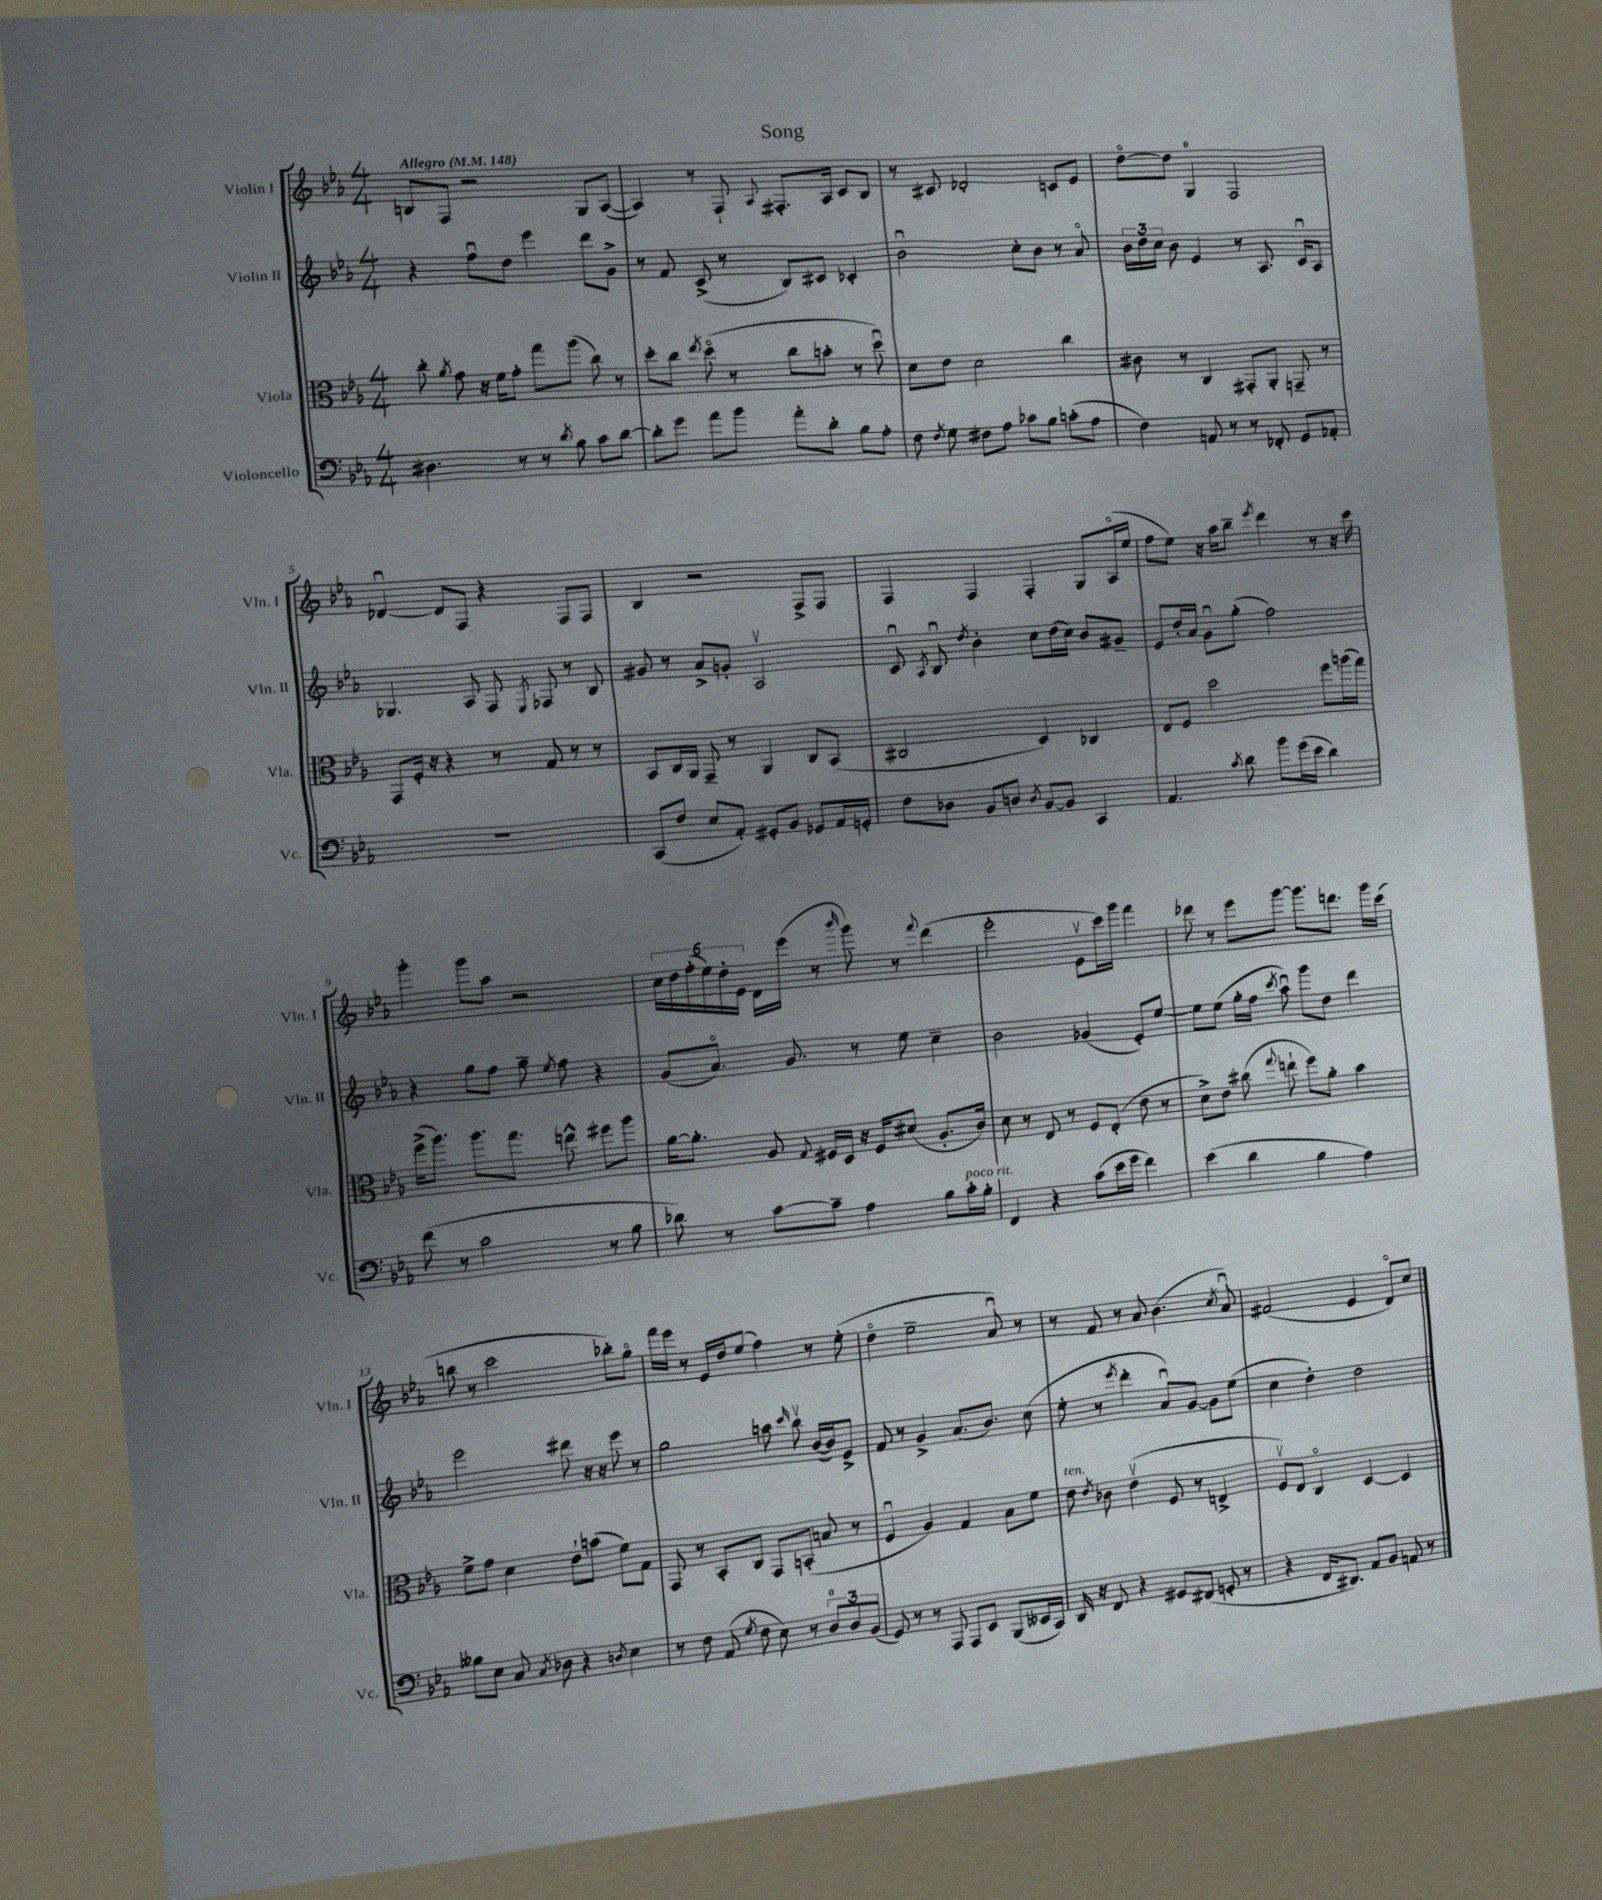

**kern	**kern	**kern	**kern
*part4	*part3	*part2	*part1
*staff4	*staff3	*staff2	*staff1
*I"Violoncello	*I"Viola	*I"Violin II	*I"Violin I
*I'Vc.	*I'Vla.	*I'Vln. II	*I'Vln. I
*clefF4	*clefC3	*clefG2	*clefG2
*k[b-e-a-]	*k[b-e-a-]	*k[b-e-a-]	*k[b-e-a-]
*M4/4	*M4/4	*M4/4	*M4/4
*MM148	*MM148	*MM148	*MM148
=1	=1	=1	=1
!	!	!	!LO:TX:a:B:t=Allegro
4.D#X\	8cc'\	4r	8Bn/L
.	8qa-/	.	.
.	8g\	.	8F/J
.	16r	8ffu\L	2r
.	16f\KL	.	.
8r	8g'\J	8dd\J	.
8r	8gg\L	4eee-\	.
8qd/	.	.	.
8B-\	(8aa-\J	.	.
8c\L	8cc\)	8ddd\L	8G/L
[8d\J	8r	8g^\J	([8A-/J
=2	=2	=2	=2
8d'\L]	8dd'\L	8r	4A-/])
8g\J	8cc\J	8f/	.
.	8qee-/	.	.
8a-\L	(8dd\	(8c^/	8r
8b-\J	8r	8r	8F`/
.	.	.	8qqA-/
8a-'\L	8cc\L	8B-/L)	8.F#X'/L
8d'\J	8bn'\J	8c#X/J	.
.	.	.	16A-/Jk
8B-\L	8r	4c-X'/	8c/L
8A-'\J	8ddu\)	.	8B-/J
=3	=3	=3	=3
8F\	8d\L	2b-u\	8r
8qF/	.	.	.
8G\	8e-\J	.	8c#X/
8F#X\L	2d\	.	2d-X'/
8A-\J	.	.	.
8c-X\L	.	8cc'\L	.
8B-\J	.	8b-\J	.
(8cn'\L	4cc\	8r	8cn/L
8A-\J	.	8a-/	8e-/J
=4	=4	=4	=4
4F\)	8c#X\	24b-\LL	[8dd\L
.	.	24dd\	.
.	.	24cc\JJ	.
.	8r	8b-\	8dd\J]
8AAn/	4C/	4e-/	4G/
8r	.	.	.
8r	8GG#X'/L	8r	2F/
8FF-X'/	8AA-'/J	8.A-/	.
8GG/L	8GGn~/	.	.
.	.	16cu/KL	.
8AA-X'/J	8r	8A-/J	.
!!LO:LB:g=z
=5	=5	=5	=5
1r	8GG/L	4.G-X/	[4d-Xu/
.	16F'/Jk	.	.
.	16r	.	.
.	4r	.	8d-/L]
.	.	8A-/	8F/J
.	8r	8F/	4r
.	.	8qE-/	.
.	8G/	8F-X/	.
.	8r	8r	8F/L
.	8r	8B-/	8F/J
=6	=6	=6	=6
(8CC/L	8BB-/L	8g#X/	4B-/
8F/J	16C/L	8r	.
.	16AA-/JJ	.	.
8E-/L	8GG~/	8a-^/L	2r
8AA-'/J)	8r	8gn'/J	.
8GG#X'/L	4AA-/	2A-v/	.
8BB-/J	.	.	.
8GG-X/L	8C/L	.	8F^/L
16AA-/L	(8BB-/J	.	8F/J
16GGn'/JJ	.	.	.
=7	=7	=7	=7
8F\L	2C#X/	8cu/	4F/
.	.	8qA-/	.
8D-X\J	.	8B-u/	.
.	.	8qdd/	.
8BB-/L	.	4b-'\	4F/
8Dn/J	.	.	.
8qD/	.	.	.
[8BB-/L	4D/)	8cc\L	4F'/
8BB-/J]	.	(16dd\L	.
.	.	16cc\JJ)	.
4CC/	4C-X/	8b-/L	8G/L
.	.	8g#X~/J	(16A-/L
.	.	.	16ee-/JJ
=8	=8	=8	=8
4.AA-/	8E-/L	8e-/L	8ff\L
.	8F/J	16dd'/L	8ee-\J)
.	.	16a-/JJ	.
.	2dd\	8gu\L	16r
.	.	.	16aa-\KL
8qc/	.	.	.
8d\	.	(8gg'\J	8bb-~\J
.	.	.	8qeee-/
8b-\L	.	2ff\)	4ddd\
(16g\L	.	.	.
16e-\JJ	.	.	.
4d\)	8ff\L	.	8r
.	(16aan\L	.	16r
.	16gg\JJ)	.	16ccc\
!!LO:LB:g=z
=9	=9	=9	=9
(8f\	(16ff^\KL	4r	4ggg'\
.	8.aa-\J)	.	.
8r	.	.	.
2c\	8.aa-\L	8gg\L	8ggg\L
.	.	8ff\J	8aa-\J
.	8.gg\J	.	.
.	.	8gg~\	2r
.	.	8qee-/	.
.	8een^^\	8ff\	.
8r	8ff#X\L	4r	.
8B-\	8aa-\J	.	.
=10	=10	=10	=10
8d-X\)	[16a-\KL	(8g/L	24cc\LL
.	.	.	24dd\
.	8.a-'\J]	.	.
.	.	.	(24ff'\
8r	.	8.a-/J)	24ee-\)
.	.	.	24dd'\
.	.	.	24e-\JJ
[8c\L	8A-/	.	16d\LL
.	.	8.g/	(16eee-\JJ
.	8qqG/	.	.
8c~\J]	16F#X/LL	.	8r
.	16D/JJ	.	.
.	.	.	16qqbbb-/
4A-\	16r	8r	8ggg\)
.	16F#/KL	.	.
.	(8d#X/J	8ee-\	8r
.	.	.	8qqfff/
8B-\L	8.A-'/L	4cc~\	(4ddd\
!LO:TX:a:i:t=poco rit.	!	!	!
16c'\L	.	.	.
16B-'\JJ	16c/Jk)	.	.
=11	=11	=11	=11
4FF/	8d\	2b-\	2eee-'\
.	8r	.	.
4r	8E-/	.	.
.	8r	.	.
(8c\L	8F/L	(4g-X/	8e-v\L
16e-\L	(8E-'/J	.	16ccc\L)
16g\JJ	.	.	16ggg\JJ
4f\)	8e-\	8e-'/L)	4fff\
.	8r	[8ee-/J	.
=12	=12	=12	=12
(4e-\	8d^\L)	8ee-\L]	8ddd-X\
.	8e-\J	(8ee-\J	8r
4d\	(8cc#X\	16gg'\LL	8eee-\L
.	.	16ff\JJ	.
.	8qqgg/	8qccc/	.
.	8een`\	8aa-u\)	[8ggg\J
4B-\	8ff\L)	8ggg\L	8.ggg\L]
.	8a-'\J	8dd\J	.
.	.	.	8.dddn\J
4A-\)	4b-\	4ddd\	.
.	.	.	16ggg\LL
.	.	.	(16ccc\JJ
!!LO:LB:g=z
=13	=13	=13	=13
8B--X\L	8f^\L	2eee-\	8bbn\
8E-\J	8g\J	.	8r
8C/	4d\	.	2ccc\
8qC/	.	.	.
8D-X\	.	.	.
4r	8e-`\L	8ddd#X\	.
.	(8bn\J	16r	.
.	.	16r	.
8qDn/	.	.	.
4E-\	8f\L)	8eee-\	8bb-X'\L)
.	8G\J	8r	8gg\J
=14	=14	=14	=14
8r	8GG/	2gg\	16fff\LL
.	.	.	16eee-\JJ
8F\	8r	.	8r
(8AA-/	8BB-'/L	.	16e-/LL
.	.	.	16dd/J
8qG/	.	.	.
8F\	8C/J	.	(8ee-/J
8E-\)	8GG/L	8aan\	4ff\)
.	.	16qqccc/	.
8r	(8BBn'/J	8bb-v\	.
12D/L	8Bn/	([16b-/LL	8r
.	.	16b-/J])	.
12D/	.	.	.
.	8r	8e-^/J	(8ee-'\
(12BB-/J	.	.	.
=15	=15	=15	=15
8GG/)	4Fu/	8f/	4dd\
8r	.	8r	.
8r	4A-/)	4g^/	2ee-~\
8AAA-/	.	.	.
8AAA-/L	4G/	(8.a-/L	.
8EE-/J	.	.	.
.	.	8.b-/J)	.
(8BBB-/L	8B-\L	.	8a-u/)
16EE--X/L	8f\J	(8cc\	8r
16CC/JJ)	.	.	.
=16	=16	=16	=16
!	!LO:TX:a:i:t=ten.	!	!
16DD/	8e-\	8ee-'\	8r
16r	.	.	.
.	8qe-/	.	.
8FF/	8c-X\	8r	8f/
.	.	8qeee-/	.
4r	(4e-v\	4ddd'\	8r
.	.	.	8a-/
8GG#X/L	8F/	8a-u/L)	(4.b-\
(8FF#X/J	8r	[8g/J	.
8GGn'/	4En^/	8g\L]	.
.	.	.	8qcc/
8r	.	(8ee-\J	8a-u/)
=17	=17	=17	=17
4r	8Fv/L)	4cc\	(2f#X/
.	8E-/J	.	.
16FF/KL	4C/	4dd'\)	.
8.DD#X/J)	.	.	.
8AA-/L	[4D/	2dd\	4e-/
8BB-/J	.	.	.
8AAn/	4D/]	.	8d/L)
8r	.	.	8cc/J
==	==	==	==
*-	*-	*-	*-
